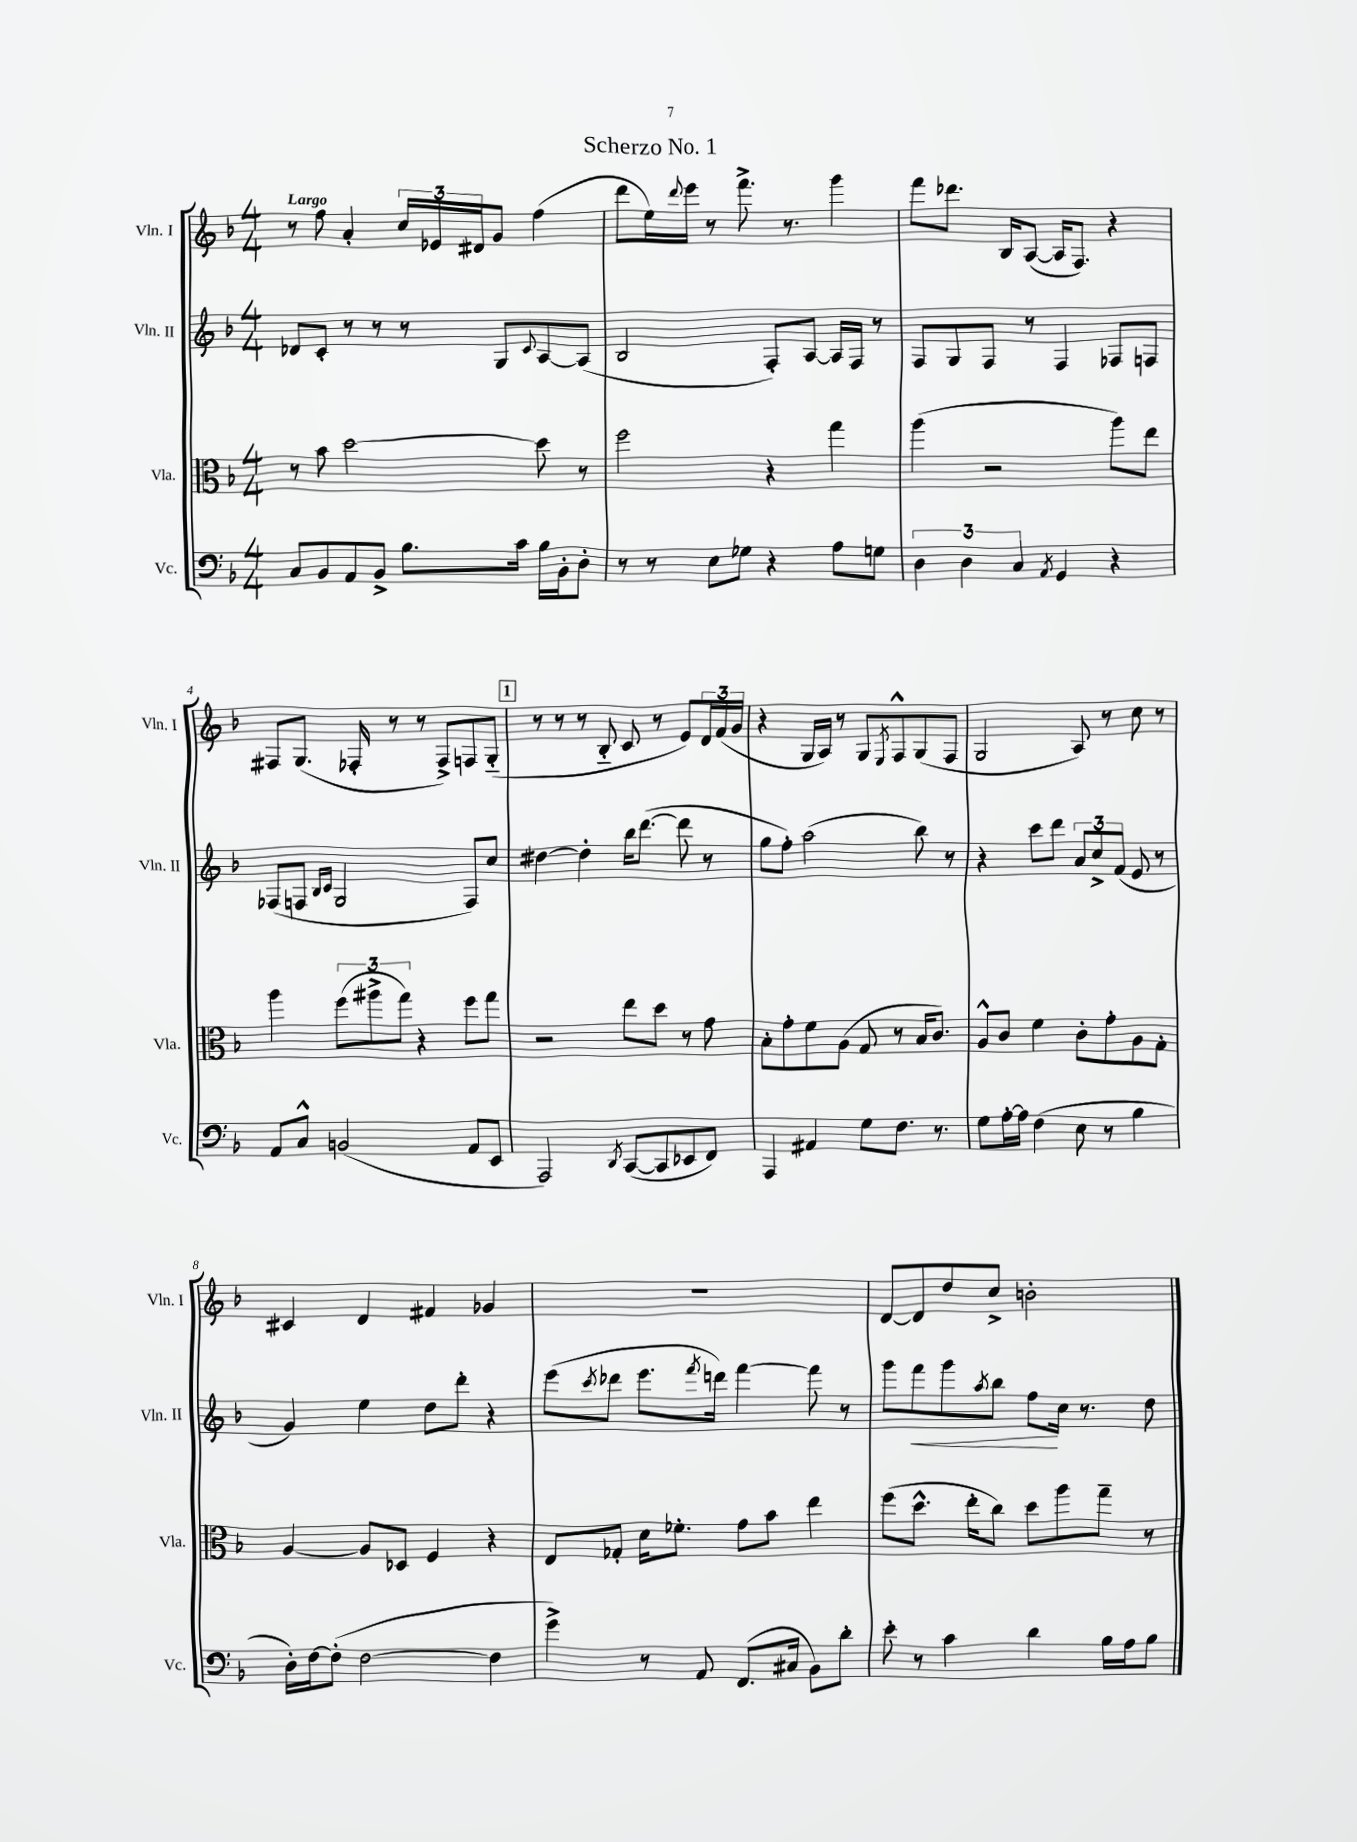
\header { title = "Scherzo No. 1" }
<<
\new StaffGroup <<
\new Staff = "s0" \with { instrumentName = "Vln. I" shortInstrumentName = "Vln. I" } {
    \clef treble \key f \major \numericTimeSignature \time 4/4 \tempo "Largo"
    r8 f''8 a'4-. \tuplet 3/2 { c''16 ees'16 dis'16 } g'8 f''4( |
    d'''8 e''16) \appoggiatura { d'''8 } e'''16 r8 f'''8.-> r8. g'''4 |
    f'''8 des'''8. bes16 a8~( a16 f8.) r4 |
    fis8 g8.( fes16-. r8 r8 fes8->) f8 g8-_( |
    \mark \markup { \box "1" } r8 r8 r8 bes8-_ c'8 r8 e'8) \tuplet 3/2 { d'16 f'16( g'16 } |
    r4 g16 a16) r8 g8 \acciaccatura { e8 } f8-^ g8( f8 |
    g2 a8) r8 c''8 r8 |
    cis'4 d'4 fis'4 ges'4 |
    R1 |
    d'8~ d'8 d''8 c''8-> b'2-. \bar "|." |
}
\new Staff = "s1" \with { instrumentName = "Vln. II" shortInstrumentName = "Vln. II" } {
    \clef treble \key f \major \numericTimeSignature \time 4/4
    des'8 c'8-. r8 r8 r8 g8 \appoggiatura { c'8 } a8~ a8( |
    bes2 f8-.) a8~ a16 f16 r8 |
    f8 g8 f8 r8 f4 fes8 f8 |
    fes8( f8 \grace { bes16 c'16 } g2 f8) c''8 |
    \mark \markup { \box "1" } dis''4~ dis''4-. bes''16 d'''8.~( d'''8 r8 |
    g''8 f''8-.) a''2( bes''8) r8 |
    r4 c'''8 d'''8 \tuplet 3/2 { a'8 c''8-> f'8( } e'8 r8 |
    g'4) e''4 d''8 d'''8-. r4 |
    e'''8( \acciaccatura { c'''8 } des'''8 e'''8. \acciaccatura { f'''8 } d'''16) f'''4~ f'''8 r8 |
    g'''8 f'''8\< g'''8 \acciaccatura { a''8 } bes''8 f''8\! c''16 r8. d''8 \bar "|." |
}
\new Staff = "s2" \with { instrumentName = "Vla." shortInstrumentName = "Vla." } {
    \clef alto \key f \major \numericTimeSignature \time 4/4
    r8 bes'8 d''2~ d''8 r8 |
    f''2 r4 g''4 |
    a''4( r2 a''8) e''8 |
    a''4 \tuplet 3/2 { f''8( ais''8-> g''8) } r4 f''8 g''8 |
    \mark \markup { \box "1" } r2 e''8 d''8 r8 g'8 |
    bes8-. g'8-. f'8 a8( g8 r8 bes16 c'8.) |
    a8-^ c'8 f'4 c'8-. g'8-. a8 g8-. |
    a4~ a8 des8 f4 r4 |
    e8 ges8-. d'16 fes'8.-. g'8 bes'8 e''4 |
    f''8( d''8.-^ e''16-. c''8) d''8 a''8 g''8-- r8 \bar "|." |
}
\new Staff = "s3" \with { instrumentName = "Vc." shortInstrumentName = "Vc." } {
    \clef bass \key f \major \numericTimeSignature \time 4/4
    c8 bes,8 a,8 bes,8-> bes8. c'16 bes16 bes,16-. d8-. |
    r8 r8 e8 ges8 r4 a8 g8 |
    \tuplet 3/2 { d4 d4 c4 } \acciaccatura { a,8 } g,4 r4 |
    a,8 c8-^ b,2( a,8 e,8 |
    \mark \markup { \box "1" } a,,2) \acciaccatura { d,8 } c,8~( c,8 ees,8 f,8) |
    a,,4 ais,4 g8 f8. r8. |
    g8 a16~-. a16 f4( e8 r8 bes4 |
    d16-.) f16~ f8-.( f2~ f4 |
    g'4->) r8 a,8 f,8.( cis16 bes,8) d'8-. |
    e'8-. r8 c'4 d'4 bes16 a16 bes8 \bar "|." |
}
>>
>>
